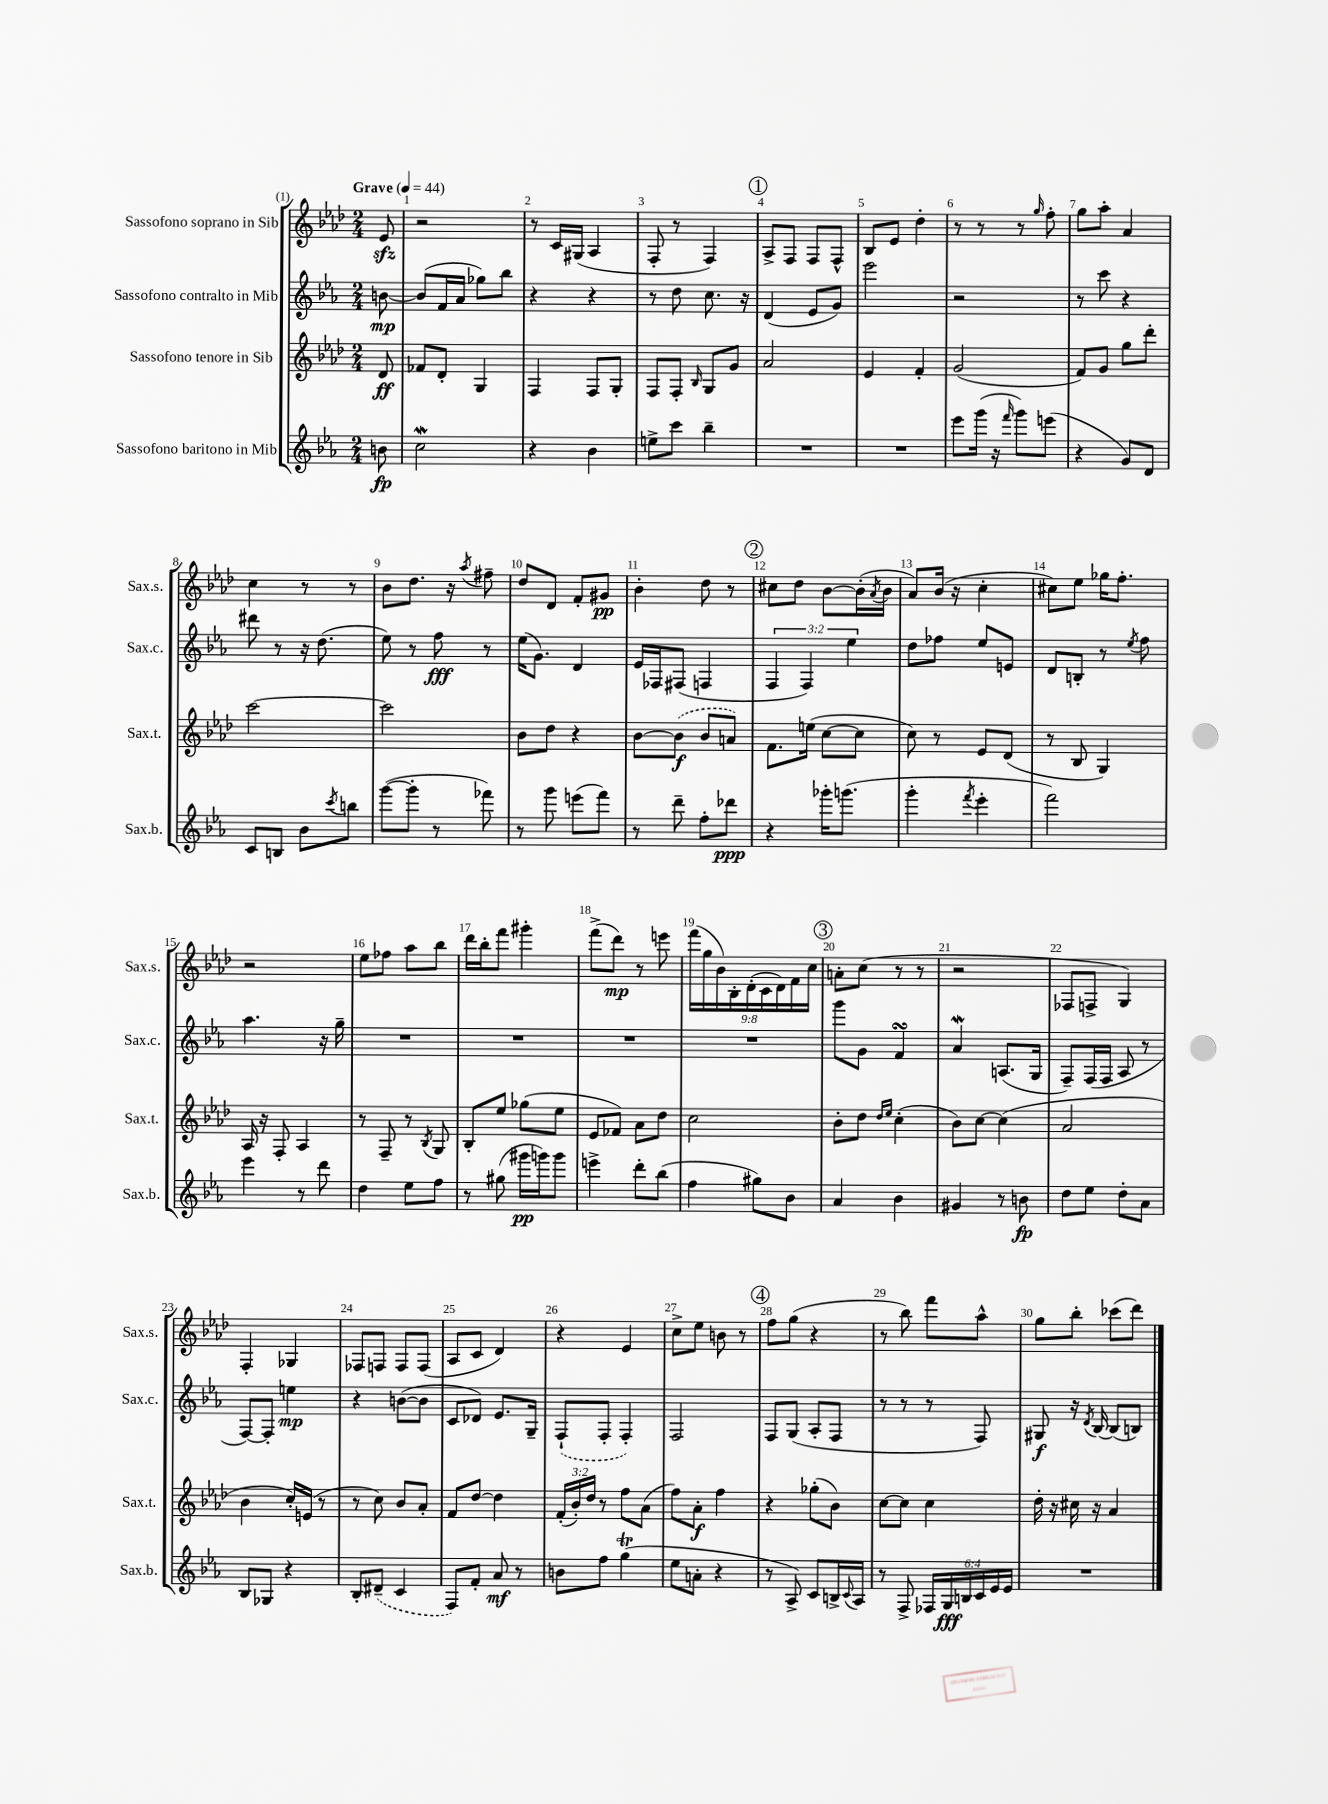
<<
\new StaffGroup <<
\new Staff = "s0" \with { instrumentName = "Sassofono soprano in Sib" shortInstrumentName = "Sax.s." } {
    \clef treble \key aes \major \numericTimeSignature \time 2/4 \override Staff.TupletNumber.text = #tuplet-number::calc-fraction-text \partial 8 \tempo "Grave" 4 = 44
    ees'8\sfz |
    r2 |
    r8 c'16 gis16( aes4 |
    f8-. r8 f4) |
    \mark \markup { \circle "1" } aes8-> f8 f8 f8-^ |
    bes8 ees'8 des''4-. |
    r8 r8 r8 \grace { g''16 } f''8-. |
    g''8 aes''8-. aes'4 |
    c''4 r8 r8 |
    bes'8 des''8. r16 \acciaccatura { aes''8 } fis''8-- |
    des''8 des'8 f'8-. gis'8\pp |
    bes'4-. des''8 r8 |
    \mark \markup { \circle "2" } cis''8 des''8 bes'8~ bes'16-.( \acciaccatura { aes'8 } bes'16 |
    aes'8) bes'16( r16 c''4-. |
    cis''8) ees''8 ges''16 f''8.-. |
    r2 |
    ees''8 fes''8 aes''8 bes''8 |
    des'''16 bes''16-. f'''8 gis'''4-. |
    f'''8->( des'''8\mp) r8 e'''8 |
    \tuplet 9/8 { f'''16( g''16 bes'16) bes16-. des'16-.( c'16 des'16) f'16 c''16 } |
    \mark \markup { \circle "3" } a'8-. c''8( r8 r8 |
    r2 |
    fes8 f8-> g4) |
    f4-. ges4 |
    fes8 f8 f8 f8( |
    aes8 c'8 des'4) |
    r4 ees'4 |
    c''8-> ees''8 b'8 r8 |
    \mark \markup { \circle "4" } f''8 g''8( r4 |
    r8 bes''8) f'''8 aes''8-^ |
    g''8 bes''8-. ces'''8( des'''8) \bar "|." |
}
\new Staff = "s1" \with { instrumentName = "Sassofono contralto in Mib" shortInstrumentName = "Sax.c." } {
    \clef treble \key ees \major \numericTimeSignature \time 2/4 \override Staff.TupletNumber.text = #tuplet-number::calc-fraction-text \partial 8
    b'8~\mp |
    b'8( f'16 aes'16 ges''8) bes''8 |
    r4 r4 |
    r8 d''8 c''8. r16 |
    \mark \markup { \circle "1" } d'4( ees'8 g'8) |
    ees'''2 |
    r2 |
    r8 c'''8 r4 |
    dis'''8 r8 r16 d''8.( |
    ees''8) r8 f''8\fff r8 |
    ees''16( g'8.) d'4 |
    ees'16 fes16 fis8( f4 |
    \mark \markup { \circle "2" } \tuplet 3/2 { f4 f4) ees''4 } |
    d''8 fes''8 ees''8 e'8 |
    d'8 b8-. r8 \acciaccatura { ees''8 } f''8 |
    aes''4. r16 g''16-- |
    R2 |
    R2 |
    R2 |
    R2 |
    \mark \markup { \circle "3" } g'''8 g'8 f'4\turn |
    aes'4\mordent a8.( g16 |
    f8--) f16( f16 aes8 r8 |
    f8~) f8-. e''4\mp |
    r4 b'8~( b'8 |
    c'8 des'8) ees'8. g16-- |
    \once \slurDashed f8-!( f8-. f4-.) |
    f2 |
    \mark \markup { \circle "4" } f8 g8( aes8-. f8 |
    r8 r8 r8 f8) |
    gis8\f r16 \acciaccatura { d'8 } bes16~ bes8( b8) \bar "|." |
}
\new Staff = "s2" \with { instrumentName = "Sassofono tenore in Sib" shortInstrumentName = "Sax.t." } {
    \clef treble \key aes \major \numericTimeSignature \time 2/4 \override Staff.TupletNumber.text = #tuplet-number::calc-fraction-text \partial 8
    des'8\ff |
    fes'8 des'8-. g4 |
    f4 f8 g8-. |
    f8 f8-. \grace { bes16 } g8 g'8 |
    \mark \markup { \circle "1" } aes'2 |
    ees'4 f'4-. |
    g'2( |
    f'8) g'8 g''8 des'''8-. |
    c'''2~ |
    c'''2 |
    bes'8 des''8 r4 |
    bes'8~ \once \slurDashed bes'8\f( bes'8 a'8) |
    \mark \markup { \circle "2" } f'8. e''16( c''8~ c''8 |
    c''8) r8 ees'8 des'8( |
    r8 bes8 g4) |
    aes16 r16 f8-. aes4 |
    r8 f8-- r8 \acciaccatura { bes8 } g8 |
    bes8-. ees''8 ges''8( ees''8 |
    ees'8 fes'8) aes'8 des''8 |
    c''2 |
    \mark \markup { \circle "3" } bes'8-. des''8 \grace { des''16 ees''16 } c''4-.( |
    bes'8) c''8~ c''4( |
    aes'2 |
    bes'4 c''16-.) e'16( r8 |
    r8 c''8) bes'8 aes'8-. |
    f'8 des''8~ des''4 |
    \tuplet 3/2 { f'16-.( bes'16-.) des''16 } r8 f''8 aes'8( |
    f''8) aes'8-.\f f''4 |
    \mark \markup { \circle "4" } r4 ges''8-.( bes'8) |
    c''8~ c''8 c''4 |
    des''16-. r16 cis''16 r16 aes'4 \bar "|." |
}
\new Staff = "s3" \with { instrumentName = "Sassofono baritono in Mib" shortInstrumentName = "Sax.b." } {
    \clef treble \key ees \major \numericTimeSignature \time 2/4 \override Staff.TupletNumber.text = #tuplet-number::calc-fraction-text \partial 8
    b'8\fp |
    c''2\mordent |
    r4 bes'4 |
    e''8-> c'''8 bes''4-- |
    \mark \markup { \circle "1" } R2 |
    R2 |
    ees'''8 g'''16( r16 \grace { f'''16 } g'''8) e'''8( |
    r4 g'8) d'8 |
    c'8 b8 bes'8 \acciaccatura { c'''8 } b''8 |
    g'''8~( g'''8-. r8 fes'''8) |
    r8 g'''8 e'''8( f'''8) |
    r8 d'''8-- f''8-. des'''8\ppp |
    \mark \markup { \circle "2" } r4 ges'''16-. g'''8.( |
    g'''4-. \acciaccatura { f'''8 } ees'''4-. |
    f'''2) |
    ees'''4 r8 d'''8 |
    d''4 ees''8 f''8 |
    r8 gis''8( gis'''16\pp g'''16) g'''8 |
    e'''4-> d'''8-. bes''8( |
    f''4 gis''8) bes'8 |
    \mark \markup { \circle "3" } aes'4 bes'4 |
    gis'4 r8 b'8\fp |
    d''8 ees''8 d''8-. aes'8 |
    bes8 ges8 r4 |
    bes8-. \once \slurDashed dis'8--( c'4 |
    f8) f'8-. aes'8\mf r8 |
    b'8 f''8 g''4\trill( |
    ees''8 a'8-. r4 |
    \mark \markup { \circle "4" } r8 aes8->) c'8 b16-> \appoggiatura { c'8 } aes16 |
    r8 f8-> \tuplet 6/4 { fes16 g16\fff b16 c'16 ees'16 ees'16 } |
    R2 \bar "|." |
}
>>
>>
\layout { \context { \Score \override BarNumber.break-visibility = ##(#f #t #t) barNumberVisibility = #all-bar-numbers-visible } }
